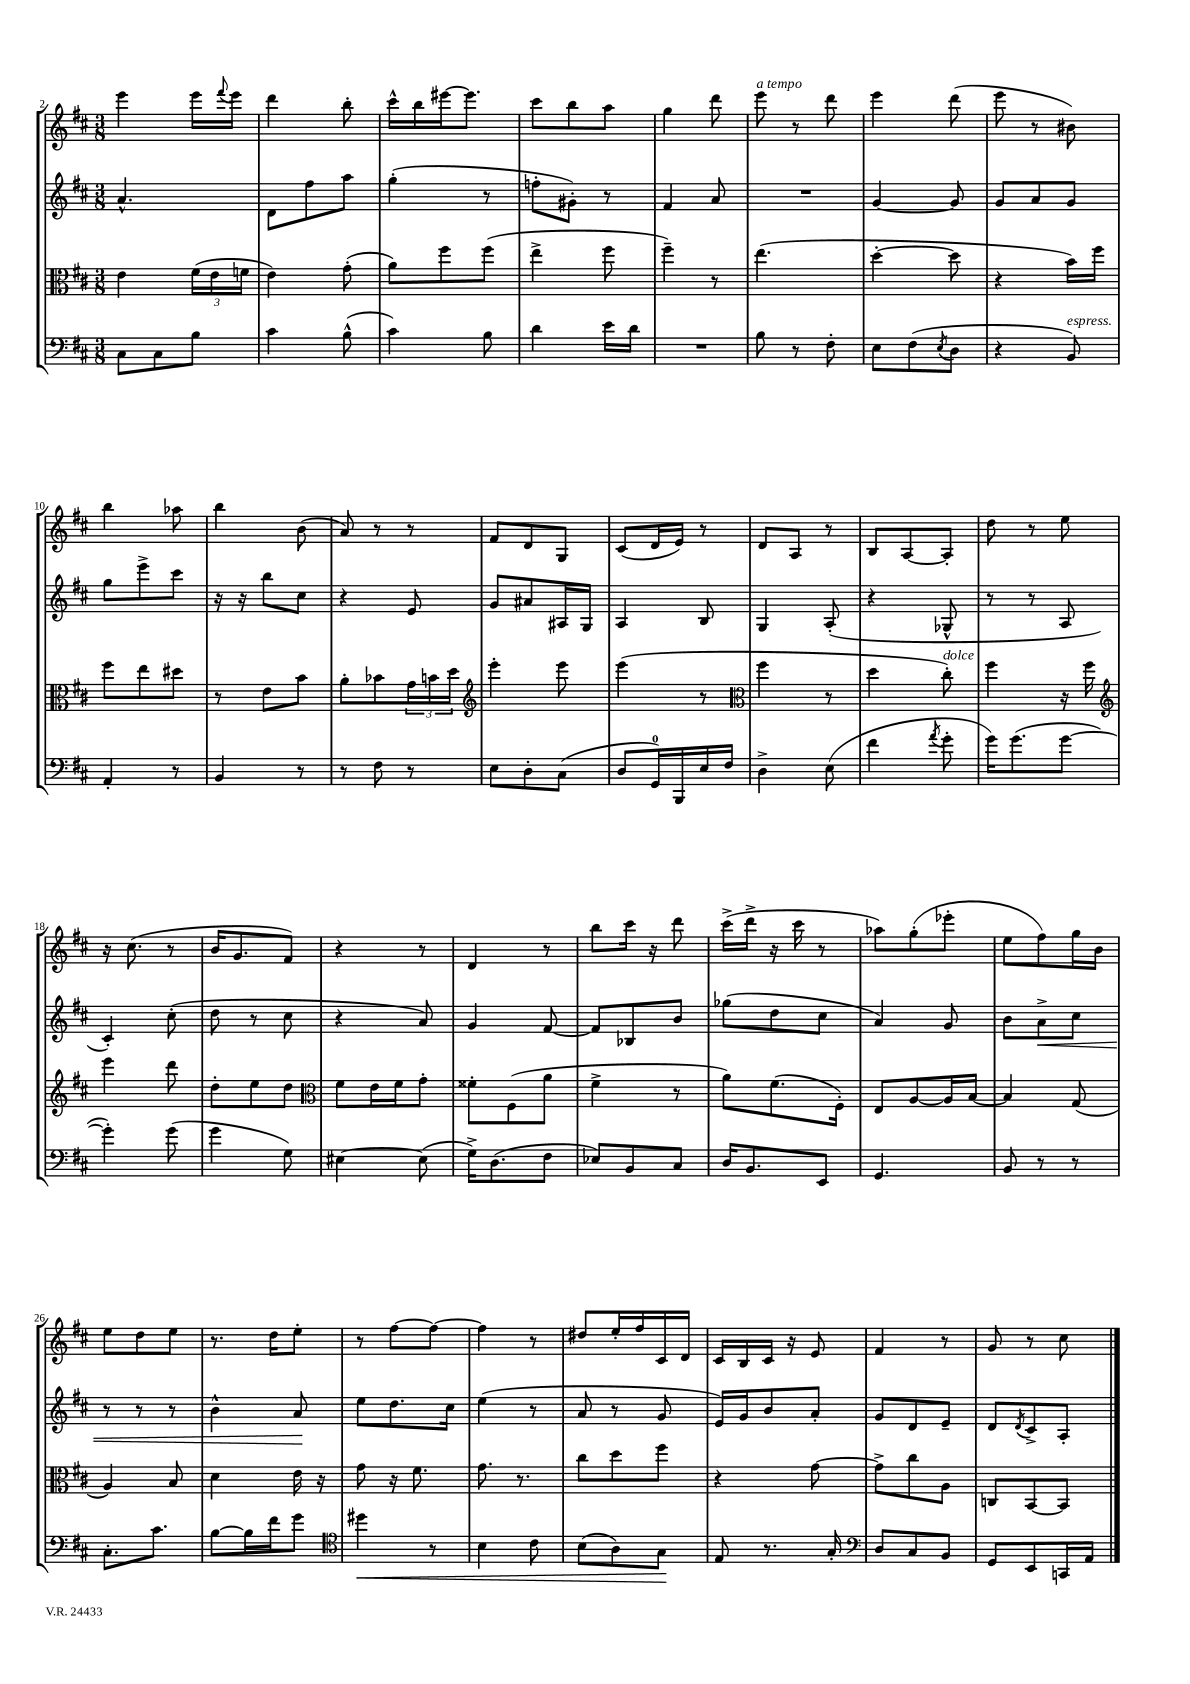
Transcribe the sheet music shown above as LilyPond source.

<<
\new StaffGroup <<
\new Staff = "s0" {
    \clef treble \key d \major \numericTimeSignature \time 3/8
    e'''4 e'''16 \appoggiatura { fis'''8 } e'''16 |
    d'''4 b''8-. |
    cis'''16-^ b''16 eis'''16~ eis'''8. |
    cis'''8 b''8 a''8 |
    g''4 d'''8 |
    e'''8^\markup { \italic "a tempo" } r8 d'''8 |
    e'''4 d'''8( |
    e'''8 r8 bis'8) |
    b''4 aes''8 |
    b''4 b'8( |
    a'8) r8 r8 |
    fis'8 d'8 g8 |
    cis'8( d'16 e'16) r8 |
    d'8 a8 r8 |
    b8 a8~ a8-. |
    d''8 r8 e''8 |
    r16 cis''8.( r8 |
    b'16 g'8. fis'8) |
    r4 r8 |
    d'4 r8 |
    b''8 cis'''16 r16 d'''8 |
    cis'''16->( d'''16-> r16 cis'''16 r8 |
    aes''8) g''8-.( ees'''8-. |
    e''8 fis''8) g''16 b'16 |
    e''8 d''8 e''8 |
    r8. d''16 e''8-. |
    r8 fis''8~ fis''8~ |
    fis''4 r8 |
    dis''8 e''16-. fis''16 cis'16 d'16 |
    cis'16 b16 cis'16 r16 e'8 |
    fis'4 r8 |
    g'8 r8 cis''8 \bar "|." |
}
\new Staff = "s1" {
    \clef treble \key d \major \numericTimeSignature \time 3/8
    a'4.-^ |
    d'8 fis''8 a''8 |
    g''4-.( r8 |
    f''8-. gis'8-.) r8 |
    fis'4 a'8 |
    R4. |
    g'4~ g'8 |
    g'8 a'8 g'8 |
    g''8 e'''8-> cis'''8 |
    r16 r16 b''8 cis''8 |
    r4 e'8 |
    g'8 ais'8 ais16 g16 |
    a4 b8 |
    g4 a8-.( |
    r4 ges8-^ |
    r8 r8 a8 |
    cis'4-.) cis''8-.( |
    d''8 r8 cis''8 |
    r4 a'8) |
    g'4 fis'8~ |
    fis'8 bes8 b'8 |
    ges''8( d''8 cis''8 |
    a'4) g'8 |
    b'8 a'8->\< cis''8 |
    r8 r8 r8 |
    b'4-^ a'8\! |
    e''8 d''8. cis''16 |
    e''4( r8 |
    a'8 r8 g'8 |
    e'16) g'16 b'8 a'8-. |
    g'8 d'8 e'8-- |
    d'8 \acciaccatura { d'8 } cis'8-> a8-. \bar "|." |
}
\new Staff = "s2" {
    \clef alto \key d \major \numericTimeSignature \time 3/8
    e'4 \tuplet 3/2 { fis'16( e'16 f'16 } |
    e'4) g'8-.( |
    a'8) fis''8 fis''8( |
    e''4-> fis''8 |
    fis''4--) r8 |
    e''4.( |
    d''4~-. d''8 |
    r4 b'16) fis''16 |
    fis''8 e''8 dis''8 |
    r8 e'8 b'8 |
    a'8-. bes'8 \tuplet 3/2 { g'16 b'16 d''16 } |
    \clef treble e'''4-. e'''8 |
    e'''4( r8 |
    \clef alto fis''4 r8 |
    d''4 cis''8-.^\markup { \italic "dolce" }) |
    fis''4 r16 fis''16 |
    \clef treble e'''4 d'''8 |
    d''8-. e''8 d''8 |
    \clef alto fis'8 e'16 fis'16 g'8-. |
    fisis'8-. fis8( a'8 |
    fis'4-> r8 |
    a'8) fis'8.( fis16-.) |
    e8 a8~ a16 b16~ |
    b4 g8( |
    a4) b8 |
    d'4 e'16 r16 |
    g'8 r16 fis'8. |
    g'8. r8. |
    cis''8 d''8 fis''8 |
    r4 g'8~ |
    g'8-> cis''8 a8 |
    c8 b,8~ b,8 \bar "|." |
}
\new Staff = "s3" {
    \clef bass \key d \major \numericTimeSignature \time 3/8
    cis8 cis8 b8 |
    cis'4 b8-^( |
    cis'4) b8 |
    d'4 e'16 d'16 |
    R4. |
    b8 r8 fis8-. |
    e8 fis8( \acciaccatura { e8 } d8 |
    r4 b,8^\markup { \italic "espress." }) |
    a,4-. r8 |
    b,4 r8 |
    r8 fis8 r8 |
    e8 d8-. cis8( |
    d8 g,16-0) b,,16 e16 fis16 |
    d4-> e8( |
    fis'4 \acciaccatura { a'8 } g'8-. |
    g'16) g'8.( g'8~ |
    g'4-.) g'8( |
    g'4 g8) |
    eis4~ eis8( |
    g16->) d8.( fis8 |
    ees8) b,8 cis8 |
    d16 b,8. e,8 |
    g,4. |
    b,8 r8 r8 |
    cis8.-. cis'8. |
    b8~ b16 fis'16 g'8 |
    \clef tenor dis''4\< r8 |
    b4 cis'8 |
    b8( a8) g8\! |
    e8 r8. g16-. |
    \clef bass d8 cis8 b,8 |
    g,8 e,8 c,16 a,16 \bar "|." |
}
>>
>>
\layout { \context { \Score currentBarNumber = #2 } }
